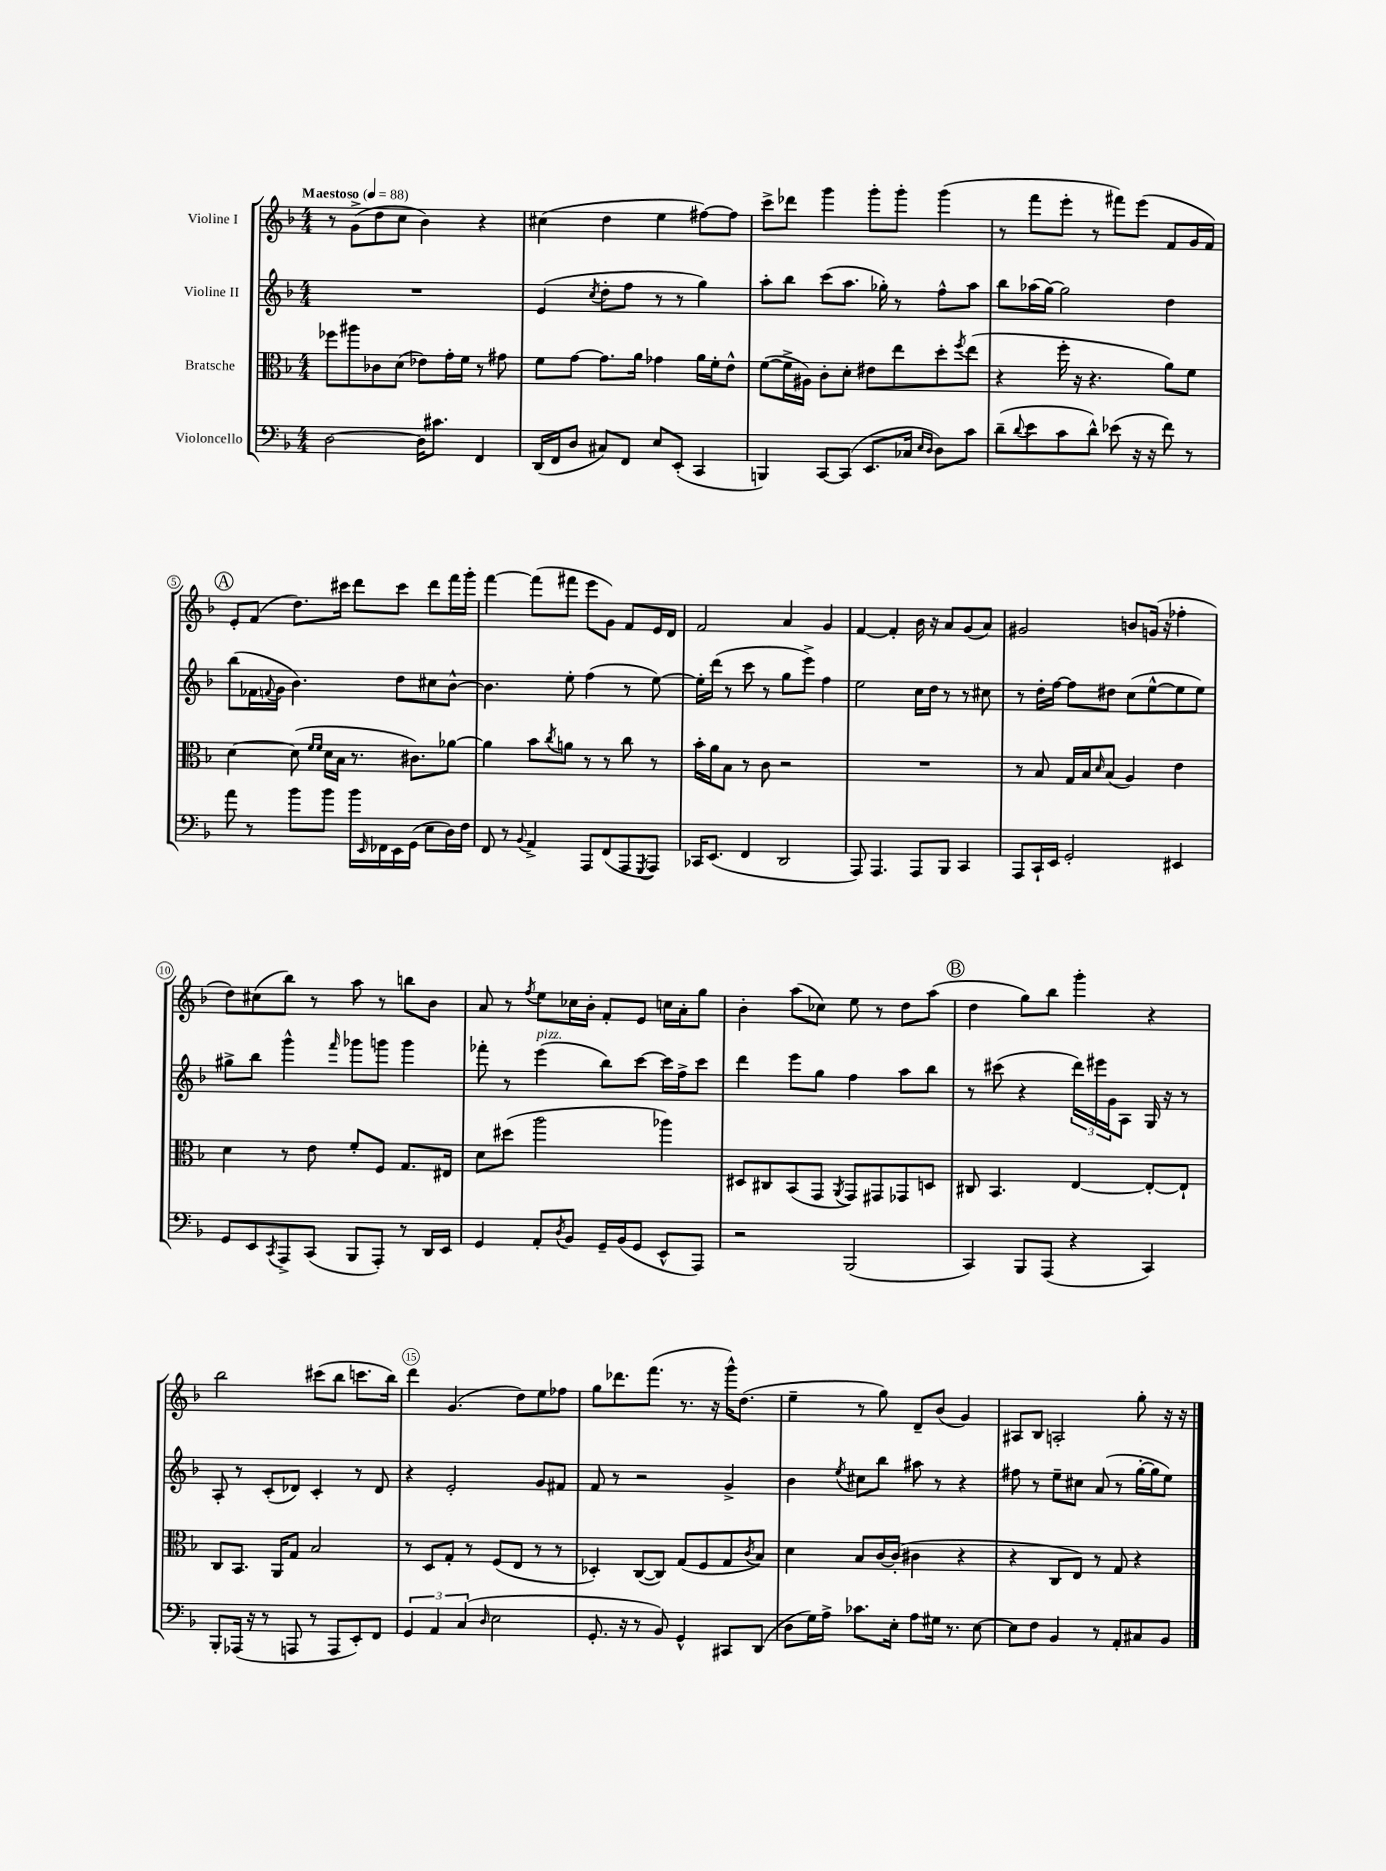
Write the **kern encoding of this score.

**kern	**kern	**kern	**kern
*staff4	*staff3	*staff2	*staff1
*clefF4	*clefC3	*clefG2	*clefG2
*k[b-]	*k[b-]	*k[b-]	*k[b-]
*M4/4	*M4/4	*M4/4	*M4/4
*MM88	*MM88	*MM88	*MM88
[2D	8ff-	1r	8r
.	8aa#	.	(8g^
.	8c-	.	8dd
.	(8d	.	8cc
16D]	8e-)	.	4b-)
8.c#	.	.	.
.	16g'	.	.
.	16f	.	.
4FF	8r	.	4r
.	8g#	.	.
=	=	=	=
(16DD	8f	(4e	(4cc#
16FF	.	.	.
8D	[8g	.	.
.	.	8qcc	.
8C#)	8.g]	8dd'	4dd
8FF	.	8ff	.
.	16a	.	.
8E	4g-	8r	4ee
(8EE'	.	8r	.
4CC	16a	4gg)	[8ff#)
.	16f'	.	.
.	8e^^	.	8ff#]
=	=	=	=
4BBB)	([8f	8aa'	8ccc^
.	16f^]	8bb-	8ddd-
.	16A#)	.	.
[8CC	8c'	(8ccc	4ggg
(8CC]	8d'	8.aa	.
8.EE	8e#	.	8ggg'
.	.	16gg-')	.
.	8ee	8r	8ggg'
16C-	.	.	.
16qqE	.	.	.
16qqD	.	.	.
8D)	8dd'	8ff^^	(4ggg
.	8qff	.	.
8c	(8ee	8aa	.
=	=	=	=
(8d~	4r	8bb-	8r
8qqd	.	.	.
8e	.	(16aa-	8fff
.	.	[16gg)	.
8c	16ff'	2gg]	8eee'
.	16r	.	.
8d^^)	4.r	.	8r
(8e-	.	.	8fff#)
16r	.	.	(8eee
16r	.	.	.
8f)	8a)	4dd	8f
8r	8f	.	16g
.	.	.	16f)
=	=	=	=
8a	[4d	(8bb-	8e'
8r	.	16f-	(8f
.	.	8qqf	.
.	.	16g	.
8b-	(8d]	4.b-)	8.dd)
.	16qqf	.	.
.	16qqf	.	.
8b-	16d	.	.
.	16B-	.	16ccc#
16b-	8.r	.	8ddd
16qqEE	.	.	.
16FF-	.	.	.
16EE	.	8dd	8ccc#
(16GG	8.c#)	.	.
8E	.	8cc#	8ddd
16D)	[8a-	[8b-^^	16fff
16F	.	.	16ggg'
=	=	=	=
8FF	4a-]	4.b-]	[4fff
8r	.	.	.
8qqBB-	.	.	.
4AA^	8b-	.	(8fff]
.	8qcc	.	.
.	8a	8ee'	8fff#
8AAA	8r	(4ff	8eee
(8FF	8r	.	8g)
8AAA	8cc	8r	8f
8qGGG	.	.	.
8AAA)	8r	[8ee)	16e
.	.	.	16d
=	=	=	=
16CC-	16b-'	16ee']	2f
(8.EE	16a	(16ddd	.
.	8B-	8r	.
4FF	8r	8ccc	.
.	8c	8r	.
2DD	2r	8gg	4a
.	.	8eee^)	.
.	.	4ff	4g
=	=	=	=
8AAA)	1r	2ee	[4f
4.AAA	.	.	.
.	.	.	4f']
8AAA	.	16cc	16b-
.	.	16dd	16r
8BBB-	.	8r	8a
4CC	.	8r	(8g
.	.	8cc#	8a)
=	=	=	=
8AAA	8r	8r	2g#
16CC`	8B-	16dd'	.
16EE	.	[16ff	.
2GG'	16G	8ff]	.
.	16B-	.	.
.	16qqd	.	.
.	(8B-	8dd#	.
.	4A)	(8cc	8b
.	.	[8ee^^	(16g
.	.	.	16r
4EE#	4e	8ee]	4ff-'
.	.	8ee)	.
=	=	=	=
8GG	4d	8gg#^	8dd)
8EE	.	8bb-	(8cc#
8qCC	.	.	.
8AAA^	8r	4ggg^^	8bb-)
(8CC	8e	.	8r
.	.	16qqfff	.
8BBB-	8f'	8ggg-	8aa
8AAA')	8F	8ggg	8r
8r	8.G	4ggg	8bb
16DD	.	.	8b-
16EE	16E#	.	.
=	=	=	=
4GG	8d	8fff-'	8a
.	(8dd#	8r	8r
.	.	.	8qff
8AA'	2aa	(4eee	8ee
8qD	.	.	.
8BB-	.	.	16cc-
.	.	.	16b-'
16GG~	.	8bb-)	8f'
(16BB-	.	.	.
8GG	.	[8ccc	8e
8EE^^	4aa-)	16ccc]	16cc
.	.	16ff^	16a'
8AAA)	.	8ccc	8gg
=	=	=	=
2r	8D#	4ddd	4b-'
.	8C#	.	.
.	(8BB-	8eee	(8aa
.	8GG	8gg	8cc-)
.	8qAA	.	.
(2BBB-	8GG)	4ff	8ee
.	8GG#	.	8r
.	8GG-	8aa	8dd
.	8D	8bb-	(8aa
=	=	=	=
4CC)	8C#	8r	4dd
.	4.BB-	(8ccc#	.
8BBB-	.	4r	8gg)
(8AAA	.	.	8bb-
4r	[4E	24ddd)	4ggg'
.	.	24eee#	.
.	.	24g	.
.	.	8A	.
4CC)	8E'_	16G	4r
.	.	16r	.
.	8E`]	8r	.
=	=	=	=
8BBB-'	8C	8A'	2bb-
(16AAA-	8.BB-	8r	.
16r	.	.	.
8r	.	(8c'	.
.	16AA	.	.
8AAA	8G	8d-)	.
8r	2B-	4c'	(8ccc#
8AAA	.	.	8bb-
8EE')	.	8r	8.ccc
8FF	.	8d-	.
.	.	.	16bb-)
=	=	=	=
6GG	8r	4r	4ddd
.	8D	.	.
6AA	.	.	.
.	8G'	2e'	(4.g
(6C	.	.	.
.	8r	.	.
16qqD	.	.	.
2E	(8F	.	.
.	8E	.	8dd)
.	8r	8g	8ee
.	8r	8f#	8ff-
=	=	=	=
8.GG'	4D-')	8f	8gg
.	.	8r	8.ddd-
16r	.	.	.
8r	([8C	2r	.
.	.	.	(8.fff
8BB-)	8C])	.	.
4GG^^	(8G	.	8.r
.	8F	.	.
.	.	.	16r
8CC#	8G	4g^	16ggg^^)
.	.	.	(8.dd
.	8qc	.	.
(8DD	8B-)	.	.
=	=	=	=
8D	4d	4b-	4ee~
16G)	.	.	.
16A^	.	.	.
.	.	8qee	.
8.c-	8B-	8cc#	8r
.	[16c	8bb-	8gg)
16E'	(16c']	.	.
8A	4c#	8aa#	8d~
16G#	.	8r	(8b-
8.r	.	.	.
.	4r	4r	4g)
[8E	.	.	.
=	=	=	=
8E]	4r	8ff#	8A#
8F	.	8r	8B-
4BB-	8C	8ee~	2A'
.	8E)	8cc#	.
8r	8r	(8a	.
8AA'	8G	8r	.
8C#	4r	[16gg'	8gg'
.	.	16gg]	.
8BB-	.	8ee)	16r
.	.	.	16r
==	==	==	==
*-	*-	*-	*-
